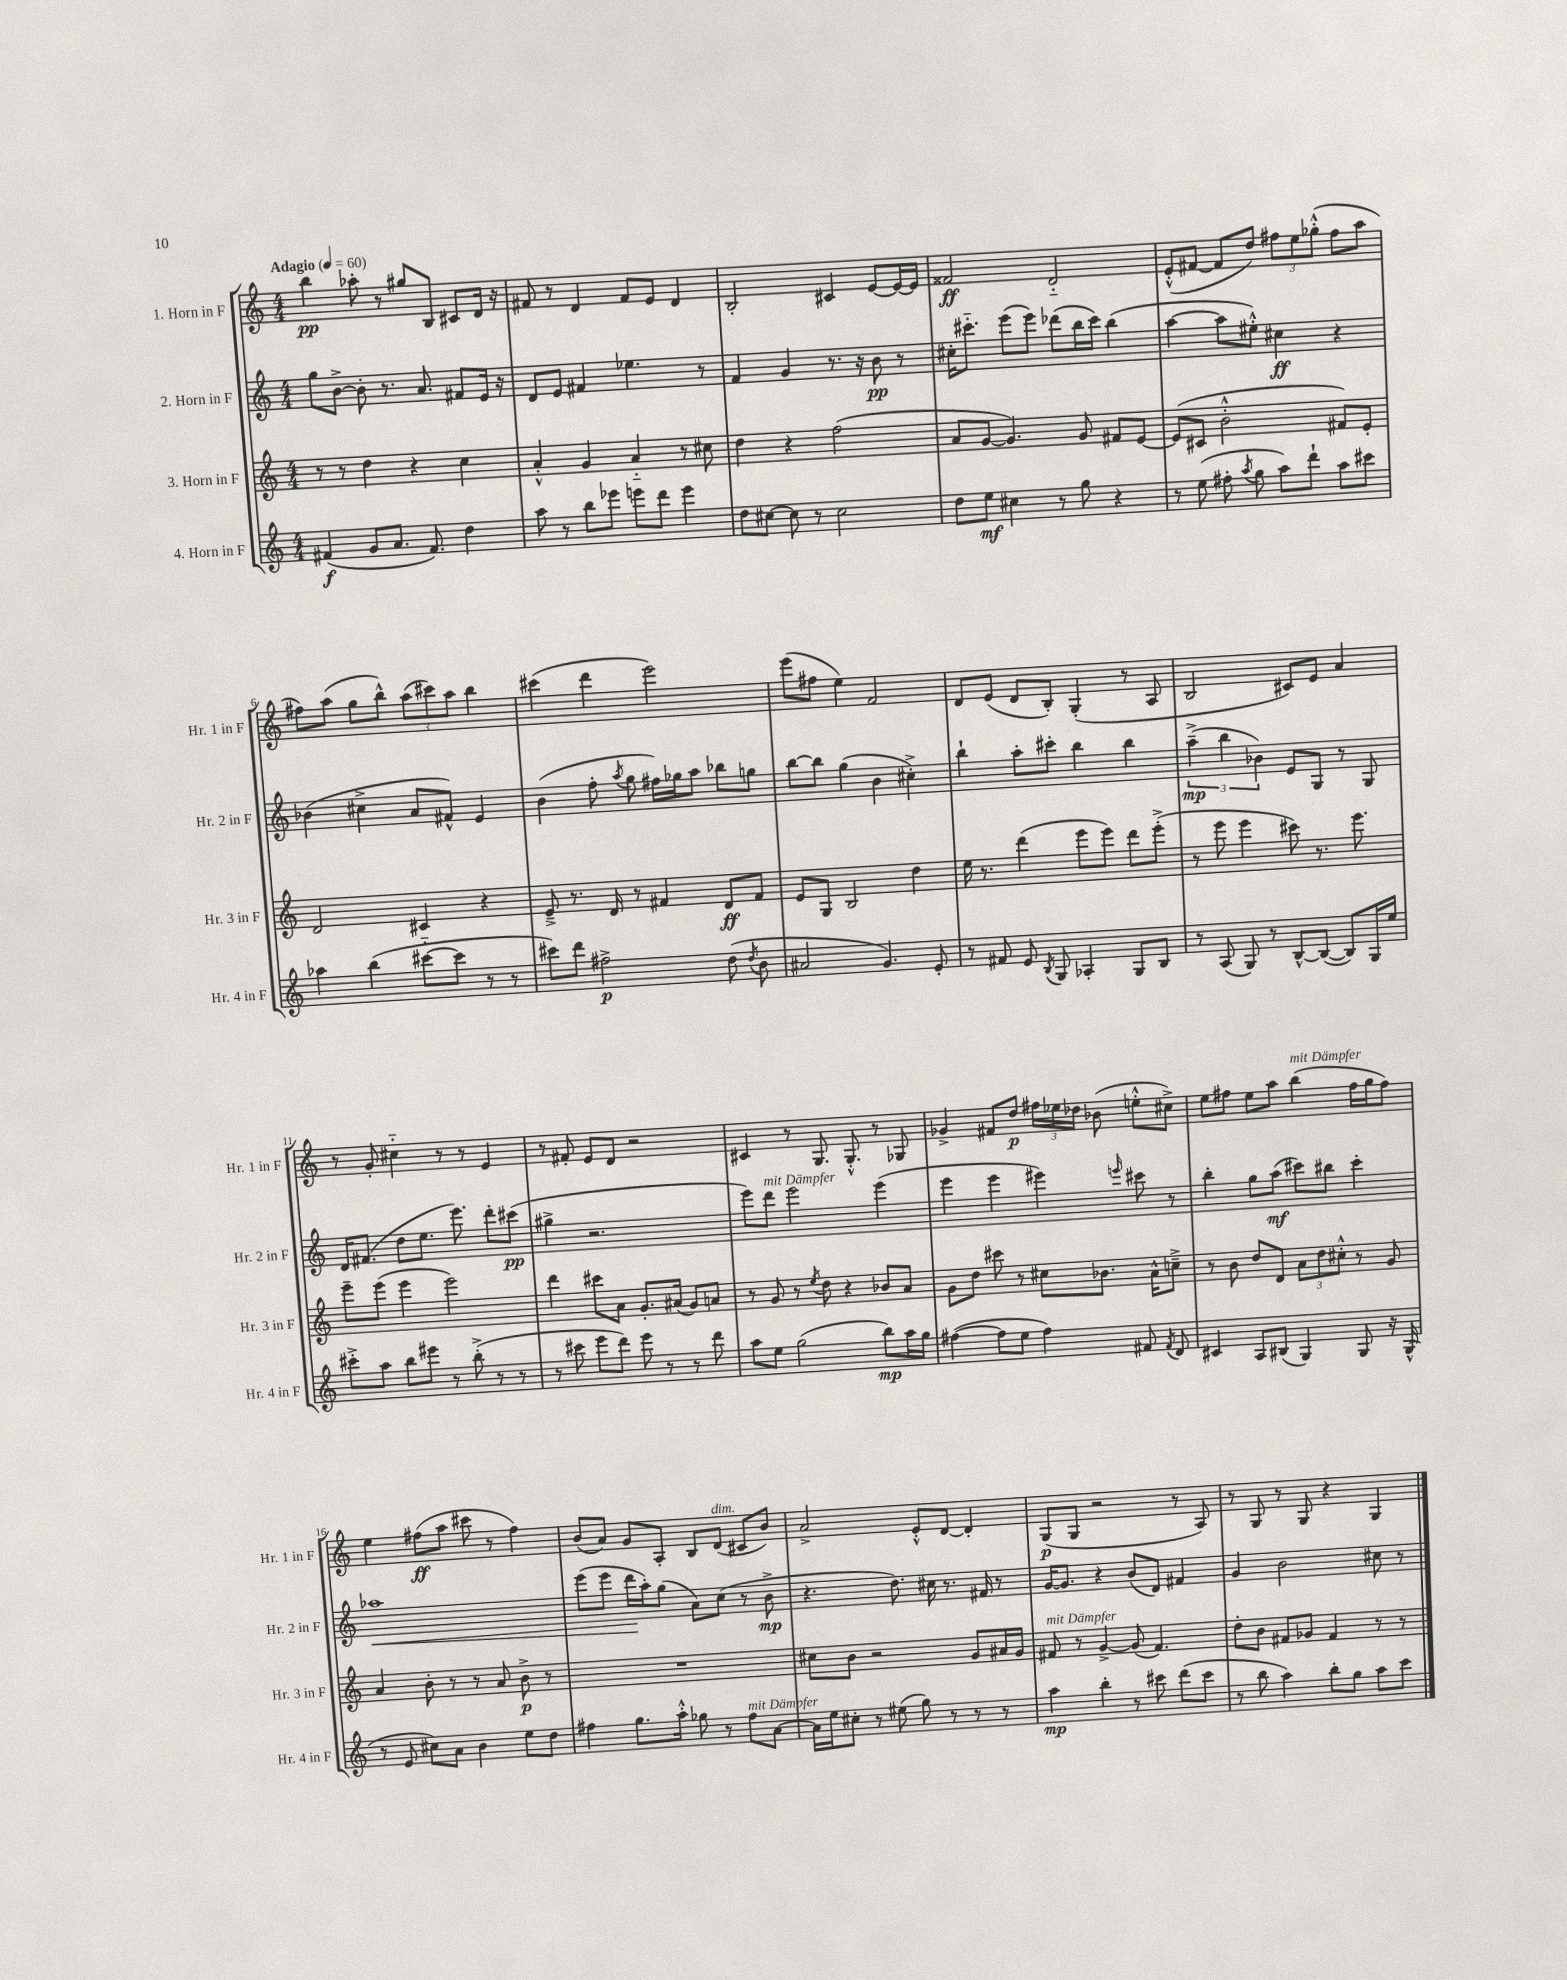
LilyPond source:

<<
\new StaffGroup <<
\new Staff = "s0" \with { instrumentName = "1. Horn in F" shortInstrumentName = "Hr. 1 in F" } {
    \clef treble \key c \major \numericTimeSignature \time 4/4 \tempo "Adagio" 4 = 60
    \autoBeamOff b''4\pp aes''8-. r8 gis''8[ b8] cis'8[ d'16] r16 |
    fis'8 r8 d'4 fis'8[ e'8] d'4 |
    b2-. cis'4 e'8[~ e'16~ e'16] |
    fisis'2\ff d'2-_ |
    e'8[-.-^( fis'8]~ fis'8[ d''8]) \tuplet 3/2 { fis''8[ e''8 ges''8]-.-^( } fis''8[ a''8] |
    fis''8[) a''8]( g''8[ b''8]-^) \tuplet 3/2 { a''8[( cis'''8) a''8] } b''4 |
    cis'''4( d'''4 e'''2) |
    e'''8[( fis''8] e''4) f'2 |
    d'8[ e'8]( d'8[ b8]-.) g4-.( r8 a8 |
    b2 cis'8[) e'8] a'4 |
    r8 g'8-. cis''4-_ r8 r8 e'4 |
    r8 fis'8-. e'8[ d'8] r2 |
    cis'4 r8 g8. g8.-.-^ r8 ges8 |
    ges'4-> fis'8[ d''8]\p \tuplet 3/2 { fis''16[ ees''16 des''16] } bes'8( e''8[-.-^ cis''8]->) |
    e''8[ fis''8] e''8[ a''8] b''4^\markup { \italic "mit Dämpfer" }( fis''16[ g''16 fis''8]) |
    e''4 fis''8[\ff( a''8] cis'''8 r8 fis''4) |
    b'8[( a'8]) g'8[ a8]-. b8[ d'8]^\markup { \italic "dim." }( cis'8[ b'8]) |
    a'2-> e'8[-.-^ d'8]~ d'4-. |
    g8[\p( g8] r2 r8 a8) |
    r8 g8 r8 g8 r4 g4 \bar "|." |
}
\new Staff = "s1" \with { instrumentName = "2. Horn in F" shortInstrumentName = "Hr. 2 in F" } {
    \clef treble \key c \major \numericTimeSignature \time 4/4
    \autoBeamOff g''8[ b'8]~-> b'8-. r8. a'8. fis'8[ e'16] r16 |
    d'8[ e'8] fis'4 ees''4. r8 |
    f'4 g'4 r8. r16 b'8\pp r8 |
    cis''16[-. cis'''8.]-_ e'''8[( e'''8]) des'''8[( b''16 cis'''16]) b''4( |
    a''4~ a''8[ eis''8]-.-^) cis''4\ff r4 |
    bes'4( cis''4-> a'8[ fis'8]-^) e'4 |
    b'4( f''8-. \acciaccatura { a''8 } g''8 fis''16[) ges''16 a''8] bes''8[ g''8] |
    b''8[~ b''8] g''4( b'4 cis''4-.->) |
    b''4-! a''8[-. cis'''8]-. b''4 b''4 |
    \tuplet 3/2 { a''4--->\mp( b''4 bes'4) } e'8[ g8] r8 g8 |
    d'16[ fis'8.]( d''8[ e''8.] e'''8.) d'''8[-. cis'''8]\pp( |
    gis''4-> r2. |
    e'''8[) d'''8]^\markup { \italic "mit Dämpfer" } e'''2 e'''4( |
    e'''4 e'''4 eis'''4) \grace { e'''16 } cis'''8 r8 |
    b''4-. g''8[ a''8]\mf( cis'''8[) bis''8] cis'''4-. |
    aes''1\< |
    e'''8[( e'''8] d'''16[\! a''16-.) g''8]( a'8[) c''8]( r8 b'8->\mp |
    r4. d''8.) cis''16 r8. fis'16 r8 |
    g'16[~ g'8.] r4 b'8[( d'8]) fis'4 |
    g'4 b'2 cis''8 r8 \bar "|." |
}
\new Staff = "s2" \with { instrumentName = "3. Horn in F" shortInstrumentName = "Hr. 3 in F" } {
    \clef treble \key c \major \numericTimeSignature \time 4/4
    \autoBeamOff r8 r8 d''4 r4 c''4 |
    a'4-.-^ g'4 a'4-_ r8 cis''8 |
    d''4 r4 f''2( |
    a'8[ g'8]~ g'4.) g'8 fis'8[ e'8]~ |
    e'8[( cis'8] b'2-.-^ fis'8[) e'8]-. |
    d'2 cis'4 r4 |
    e'8---> r8. d'16 r8 fis'4 d'8[\ff fis'8] |
    e'8[ g8] b2 d''4 |
    e''16 r8. d'''4( e'''8[ e'''8]) d'''8[ e'''8]-.->( |
    r8 e'''8 e'''4 cis'''8) r8. e'''8. |
    e'''8[-- e'''8]( e'''4 e'''2) |
    d'''4 cis'''8[ a'8] g'8.[-. ais'16]( g'8[) a'8] |
    r8 g'8 r8 \acciaccatura { e''8 } d''8 r4 bes'8[ a'8] |
    g'8[ d''8] cis'''8 r8 cis''8[ bes'8.] a'16[-^ c''8]---> |
    r8 b'8 d''8[ d'8] \tuplet 3/2 { a'8[ d''8 cis''8]-.-^ } r8 g'8 |
    a'4 b'8-. r8 r8 a'8 b'8->\p r8 |
    R1 |
    cis''8[ b'8] r2 g'8[ ais'16 g'16] |
    fis'8^\markup { \italic "mit Dämpfer" } r8 g'4~-> g'8( fis'4.) |
    d''8[-. b'8] fis'8[ ges'8] fis'4 r8 r8 \bar "|." |
}
\new Staff = "s3" \with { instrumentName = "4. Horn in F" shortInstrumentName = "Hr. 4 in F" } {
    \clef treble \key c \major \numericTimeSignature \time 4/4
    \autoBeamOff fis'4\f( g'8[ a'8.] fis'8.) d''4 |
    a''8 r8 b''8[ ees'''8] e'''8[ d'''8] e'''4 |
    d''8[ cis''8]~ cis''8 r8 cis''2 |
    d''8[ e''8]\mf cis''4 r8 g''8 r4 |
    r8 e''8( fis''8-. \acciaccatura { a''8 } g''8 a''8[) d'''8]-! a''8[ cis'''8] |
    aes''4 b''4( cis'''8[~-_ cis'''8] r8 r8 |
    cis'''8[) d'''8] fis''2->\p d''8( \acciaccatura { d''8 } b'8 |
    ais'2 g'4.) e'8-. |
    r8 fis'8 e'8 \acciaccatura { b8 } g8 aes4-. g8[ b8] |
    r8 a8( g8) r8 b8[~-^ b8]~( b8[) g16 e''16] |
    cis'''8[-.-> a''8] b''8[ eis'''8] r8 b''8-.->( r8 r8 |
    r8 cis'''8 e'''8[ d'''8]) e'''8 r8 r8 d'''8 |
    a''8[ e''8] g''2( b''8[\mp) a''16 g''16] |
    fis''4~( fis''8[ e''8] fis''4) fis'8 \acciaccatura { fis'8 } d'8 |
    cis'4 a8[ bis8]( g4) g8 r16 g16-^( |
    r8 e'8 cis''8[) a'8] b'4 e''8[ d''8] |
    fis''4 g''8.[ a''16]-.-^ ges''8 r8 fis''8[^\markup { \italic "mit Dämpfer" } a'8]~ |
    a'16[ e''16 cis''8]-. r8 eis''8( g''8) r8 r8 r8 |
    a''4\mp b''4-. r8 cis'''8 d'''8[( cis'''8] |
    r8 b''8 a''4) b''8[-. g''8] a''8[ c'''8] \bar "|." |
}
>>
>>
